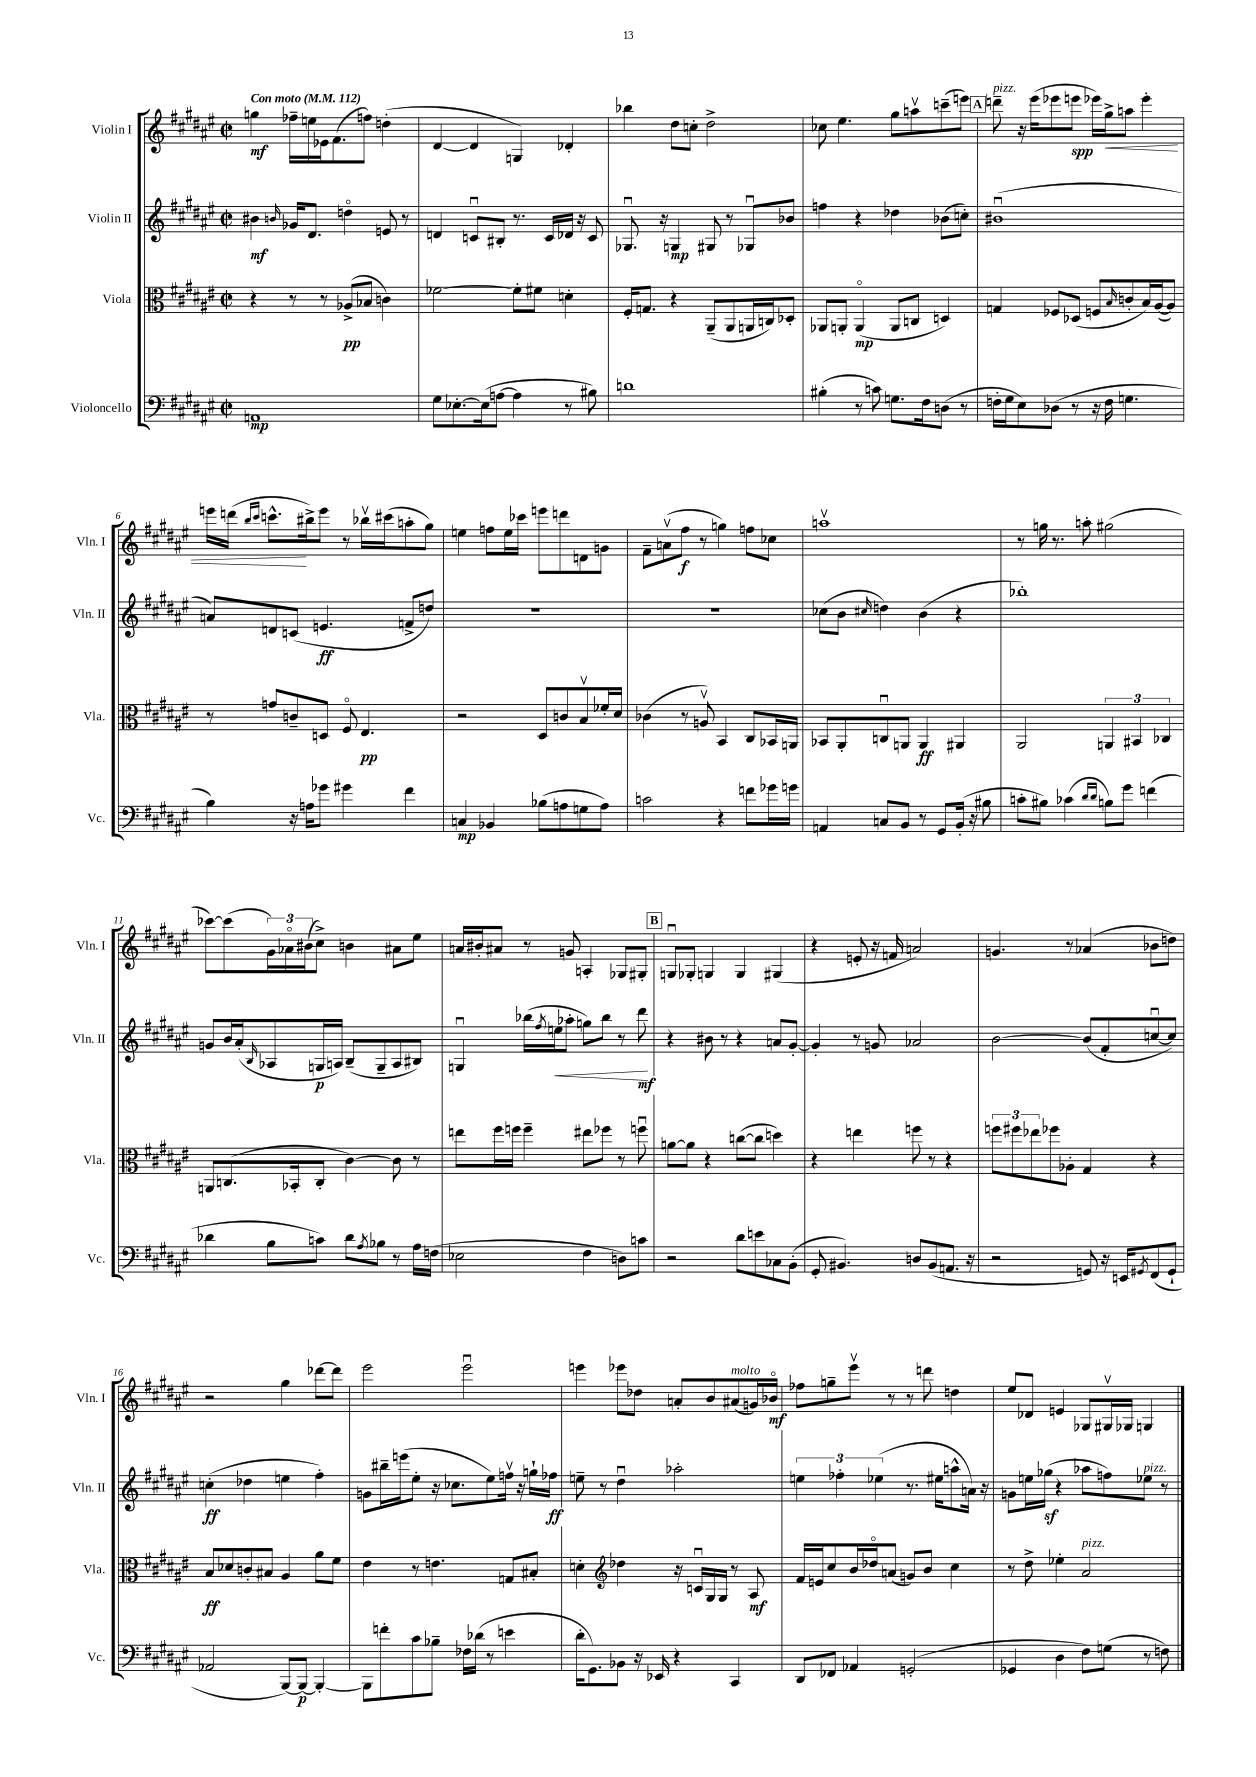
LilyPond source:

<<
\new StaffGroup <<
\new Staff = "s0" \with { instrumentName = "Violin I" shortInstrumentName = "Vln. I" } {
    \clef treble \key fis \major \defaultTimeSignature \time 2/2 \tempo "Con moto" 4 = 112
    g''4\mf fes''16-- e''16 ees'16 fis'8.( f''8) d''4-.( |
    dis'4~ dis'4 g4) des'4-. |
    bes''4 dis''8 c''8-. dis''2-> |
    ces''8 eis''4. gis''8 a''8\upbow c'''8--( e'''8) |
    \mark \markup { \box "A" } d'''8--^\markup { \italic "pizz." } r16 eis'''16( ees'''8 e'''8\spp ees'''16) gis''16->\< a''8 ees'''4-. |
    e'''16 d'''16( \grace { b''16 cis'''16 } c'''8.-^\! bis''16->) e'''8 r8 bes''16\upbow cis'''16( a''8-. gis''8) |
    e''4 f''8 e''16 ces'''16 e'''8 d'''8 d'8 g'8 |
    fis'8-- a'8\upbow( fis''8\f r8 g''4) f''8 ces''8 |
    a''1\upbow |
    r8 g''16 r8. a''8-. gis''2( |
    ces'''8~) ces'''8( \tuplet 3/2 { gis'16) aes'16\flageolet bis'16( } cis''8->) b'4 ais'8 eis''8 |
    a'16 bis'16-. ais'8 r8 g'8 a4-. ges8 gis8-. |
    \mark \markup { \box "B" } g8\downbow ges8-. g4 g4 gis4( |
    r4 e'8-. r16 f'16 a'2) |
    g'4. r8 aes'4( bes'8 d''8) |
    r2 gis''4 des'''8~ des'''8 |
    eis'''2 eis'''2\downbow |
    e'''4 ees'''8 des''8 a'8-. b'8 ais'8^\markup { \italic "molto" }( g'16) bes'16\flageolet\mf |
    fes''8 g''8-- eis'''8\upbow r8 r8 d'''8 d''4 |
    eis''8 des'8 e'4 ges8 gis16\upbow ges16 g4 \bar "|." |
}
\new Staff = "s1" \with { instrumentName = "Violin II" shortInstrumentName = "Vln. II" } {
    \clef treble \key fis \major \defaultTimeSignature \time 2/2
    bis'4\mf \grace { b'16 } ges'16 dis'8. d''4\flageolet e'8 r8 |
    d'4 c'8\downbow bis8-. r8. c'16 des'16 r16 c'8 |
    ges8.\downbow r16 g4\mp gis8 r8 ges8\downbow bes'8 |
    f''4 r4 des''4 bes'8( c''8-.) |
    \mark \markup { \box "A" } bis'1\downbow( |
    a'8) d'8 c'8( e'4.\ff f'8-> d''8) |
    r1 |
    r1 |
    ces''8( b'8 \grace { cis''16 } d''4) b'4( r4 |
    bes''1-.) |
    g'8 b'16 ais'16-.( \grace { b16 } aes8 g16\p a16) b8--( g8-- a8 bis8) |
    g4\downbow bes''16( \acciaccatura { fis''8 } e''16\< aes''8-. g''8) bes''8 r8 dis'''8\mf\! |
    \mark \markup { \box "B" } r4 bis'8 r8 r4 a'8 gis'8~-. |
    gis'4-. r8 g'8 aes'2 |
    b'2~ b'8( fis'8-. c''8~\downbow c''8) |
    c''4-.\ff( des''4 e''4 fis''4-.) |
    g'8 bis''16-- e'''16( eis''8-. r16 ces''8. eis''8) f''16\upbow r16 g''16-! fes''16\ff |
    e''8-- r8 dis''4\downbow aes''2-. |
    \tuplet 3/2 { e''4 fes''4-. ees''4( } r8. eis''16 a''8-^ a'16) r16 |
    g'8 e''16 ges''16\sf( r4 aes''8 f''8) ees''8^\markup { \italic "pizz." } r8 \bar "|." |
}
\new Staff = "s2" \with { instrumentName = "Viola" shortInstrumentName = "Vla." } {
    \clef alto \key fis \major \defaultTimeSignature \time 2/2
    r4 r8 r8 aes8->\pp( bes8 c'4) |
    fes'2~ fes'8-. fis'8 d'4-. |
    fis16-. g8. r4 ais,8--( ais,8 a,16 c16) des8-. |
    aes,8 a,8-. a,4\flageolet\mp( a,8 c8 d4) |
    \mark \markup { \box "A" } g4 fes8 des8( f8 \grace { b16 } c'8-. b16) ais16~( ais8) |
    r8 g'8 c'8-- d8 fis8\flageolet eis4.\pp |
    r2 dis8 c'8 b8\upbow fes'16-. dis'16 |
    ces'4( r8 a8\upbow) b,4 cis8 bes,16 a,16 |
    bes,8 ais,8-. c8\downbow a,8 a,4\ff ais,4 |
    ais,2 \tuplet 3/2 { a,4 bis,4 ces4 } |
    a,8 c8.( bes,16-. c8-. cis'4~) cis'8 r8 |
    e''8 fis''16 f''16 f''4-- eis''8 fes''8 r8 f''8\downbow |
    \mark \markup { \box "B" } a'8~ a'8 r4 c''8~( c''8 d''4) |
    r4 e''4 f''8 r8 r4 |
    \tuplet 3/2 { f''8 fis''8 ees''8 } fes''8 aes8-. gis4 r4 |
    b8\ff des'8 c'8-. bis8 ais4 ais'8 fis'8 |
    eis'4 r8 e'4. g8 bis8-. |
    d'4-. \clef treble des''4 r16 c'16\downbow gis16 gis16 r8 ais8\mf |
    fis'16 e'16 cis''8 b'16 des''16\flageolet a'8( g'8) b'8 cis''4 |
    r8 dis''8-> ees''4-. ais'2^\markup { \italic "pizz." } \bar "|." |
}
\new Staff = "s3" \with { instrumentName = "Violoncello" shortInstrumentName = "Vc." } {
    \clef bass \key fis \major \defaultTimeSignature \time 2/2
    a,1\mp |
    gis8 ees8.~-. ees16( a8~ a4 r8 bis8) |
    d'1 |
    bis4-.( r8 c'8) g8. fis16 d8( r8 |
    \mark \markup { \box "A" } f16-. gis16 eis8) des8( r8 r16 f16 g4. |
    b4) r16 a16 ges'8 gis'4 fis'4 |
    c4\mp bes,4 bes8( a8 g8 a8) |
    c'2 r4 f'8 ges'16 g'16 |
    a,4 c8 b,8 r8 gis,8 b,16-.( r16 bis8 |
    c'8-. bis8) ces'4( \grace { dis'16 dis'16 } b8) gis'8 f'4( |
    des'4 b8 c'8) des'8 \acciaccatura { ais8 } bes8 r8 ais16 f16( |
    ees2 fis4 d8) c'8 |
    \mark \markup { \box "B" } r2 dis'8 e'8 ces8 b,8-.( |
    gis,8-. bis,4.) d8 bis,8( a,8. r16 |
    r2 g,8) r16 e,16 \acciaccatura { gis,8 } fis,8( gis,8-! |
    aes,2 b,,8~) b,,8~\p b,,4~-. |
    b,,8 f'8-. cis'8 bes8-- fes16 des'16( r8 e'4 |
    dis'16-. gis,8.) bes,8 r16 ees,16 r4 cis,4 |
    dis,8 fes,8 aes,4 g,2-.( |
    ges,4 dis4 fis8) g8( r8 f8) \bar "|." |
}
>>
>>
